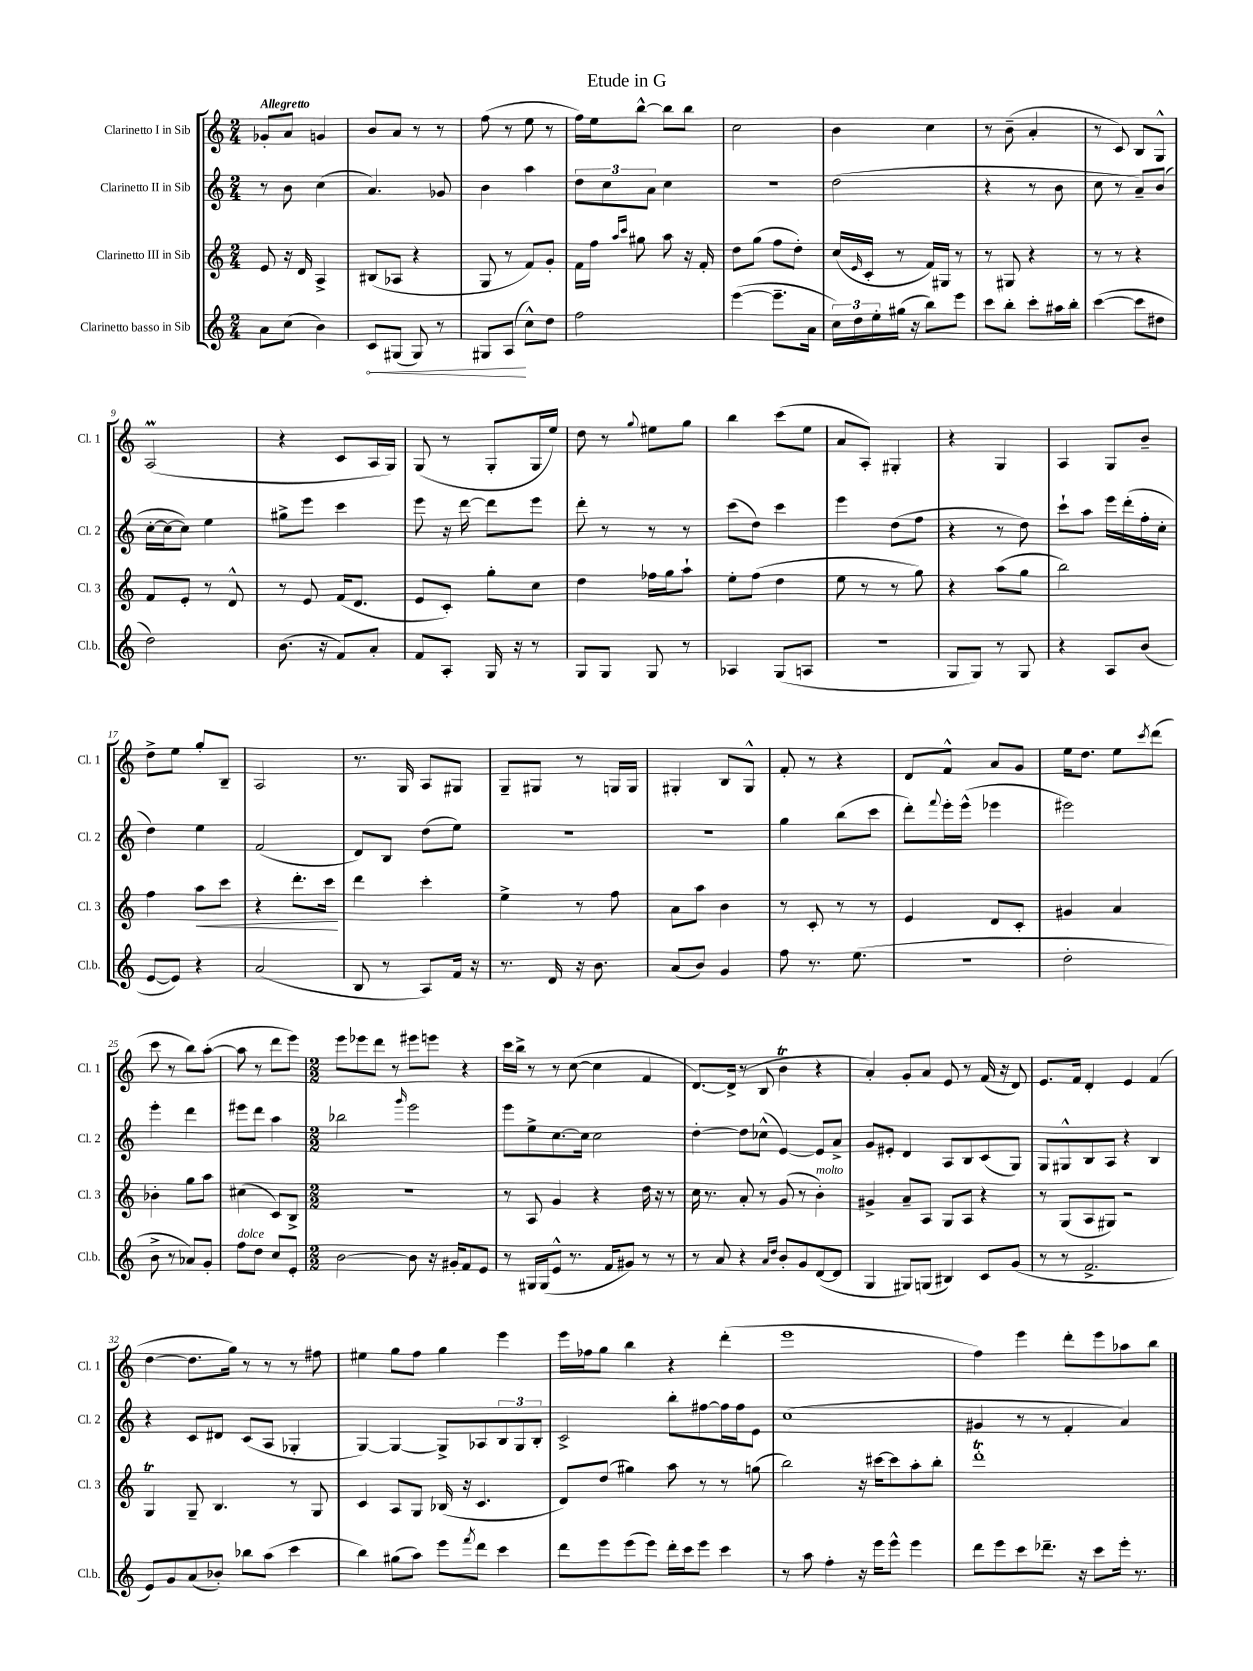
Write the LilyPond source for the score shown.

\header { title = "Etude in G" }
<<
\new StaffGroup <<
\new Staff = "s0" \with { instrumentName = "Clarinetto I in Sib" shortInstrumentName = "Cl. 1" } {
    \clef treble \key c \major \numericTimeSignature \time 2/4 \tempo "Allegretto"
    ges'8-. a'8 g'4 |
    b'8 a'8 r8 r8 |
    f''8( r8 e''8 r8 |
    f''16) e''16 b''8~-^ b''8 b''8 |
    c''2 |
    b'4 c''4 |
    r8 b'8--( a'4-. |
    r8 c'8) b8 g8-^ |
    a2\prall( |
    r4 c'8 a16 g16) |
    g8( r8 g8-. g16 e''16) |
    d''8 r8 \appoggiatura { g''8 } eis''8 g''8 |
    b''4 c'''8( e''8 |
    a'8 a8-.) gis4-. |
    r4 g4 |
    a4 g8 b'8-- |
    d''8-> e''8 g''8-. b8-- |
    a2 |
    r8. g16 a8 gis8 |
    g8-- gis8 r8 g16 g16 |
    gis4-. b8 gis8-^ |
    f'8-. r8 r4 |
    d'8 f'8-^ a'8 g'8 |
    e''16 d''8. e''8 \acciaccatura { c'''8 } d'''8( |
    c'''8 r8 b''8) a''8~-.( |
    a''8 r8 d'''8 e'''8) |
    \numericTimeSignature \time 2/2 e'''8 ees'''8 d'''8 r8 eis'''8 e'''8 r4 |
    c'''16 b''16-> r8 r8 c''8~( c''4 f'4 |
    d'8.~) d'16->( r8 b8 b'4\trill r4 |
    a'4-.) g'8-. a'8 e'8 r8 f'16( r16 d'8) |
    e'8. f'16 d'4-. e'4 f'4( |
    d''4~ d''8. g''16) r8 r8 r8 fis''8 |
    eis''4 g''8 f''8 g''4 e'''4 |
    e'''16 fes''16 g''8 b''4 r4 d'''4-.( |
    e'''1 |
    f''4) e'''4 d'''8-. e'''8 aes''8 b''8 \bar "|." |
}
\new Staff = "s1" \with { instrumentName = "Clarinetto II in Sib" shortInstrumentName = "Cl. 2" } {
    \clef treble \key c \major \numericTimeSignature \time 2/4
    r8 b'8 c''4( |
    a'4.) ges'8 |
    b'4 a''4 |
    \tuplet 3/2 { d''8 c''8 a'8 } c''4 |
    R2 |
    d''2( |
    r4 r8 b'8 |
    c''8 r8 a'8--) b'8( |
    c''16~-. c''16~ c''8) e''4 |
    gis''8-> e'''8 c'''4 |
    e'''8 r16 d'''16~ d'''8 e'''8 |
    d'''8-. r8 r8 r8 |
    c'''8( d''8) c'''4 |
    e'''4 d''8( f''8 |
    r4 r8 d''8) |
    c'''8-! a''8 e'''16 d'''16-.( f''16-. c''16-. |
    d''4) e''4 |
    f'2( |
    d'8) b8 d''8( e''8) |
    R2 |
    R2 |
    g''4 b''8( c'''8 |
    d'''8-.) \appoggiatura { f'''8 } e'''16-. e'''16-^( ees'''4 |
    eis'''2) |
    e'''4-. d'''4 |
    eis'''8 d'''8 a''4 |
    \numericTimeSignature \time 2/2 bes''2 \grace { g'''16 } e'''2 |
    e'''8 e''8-> c''8.~ c''16 c''2 |
    d''4~-. d''8 ces''8-^( e'4~) e'8 a'8-> |
    g'8 eis'8-. d'4 a8 b8 c'8( g8) |
    g8 gis8-^ b8 a8 r4 b4 |
    r4 c'8 dis'8 c'8( a8 ges4-. |
    g4~) g4~ g8-> aes8 \tuplet 3/2 { b8 g8 b8-. } |
    c'2-> b''8-. fis''8~ fis''16 fis''16 e'8 |
    c''1( |
    gis'4 r8 r8 f'4-. a'4) \bar "|." |
}
\new Staff = "s2" \with { instrumentName = "Clarinetto III in Sib" shortInstrumentName = "Cl. 3" } {
    \clef treble \key c \major \numericTimeSignature \time 2/4
    e'8 r16 d'16 a4-> |
    bis8( aes8 r4 |
    g8 r8 f'8) g'8-. |
    f'16 f''16 \grace { a''16 c'''16 } gis''8 a''8 r16 f'16-. |
    d''8 g''8( f''8 d''8-.) |
    c''16( \grace { e'16 } c'16-. r8 f'16) gis16 r8 |
    r8 gis8 r4 |
    r8 r8 r4 |
    f'8 e'8-. r8 d'8-^ |
    r8 e'8 f'16( d'8. |
    e'8 c'8-.) g''8-. c''8 |
    d''4 fes''16 g''16 a''8-! |
    e''8-. f''8( d''4 |
    e''8 r8 r8 g''8) |
    r4 a''8( g''8 |
    b''2) |
    f''4 a''8\< c'''8 |
    r4 d'''8.-. c'''16\! |
    d'''4 c'''4-. |
    e''4-> r8 f''8 |
    a'8 a''8 b'4 |
    r8 c'8-. r8 r8 |
    e'4 d'8 c'8-. |
    gis'4 a'4 |
    bes'4-. g''8 a''8 |
    cis''4( c'8) b8-> |
    \numericTimeSignature \time 2/2 R1 |
    r8 a8 g'4 r4 d''16 r16 r8 |
    c''16 r8. a'8-. r8 g'8( r8 b'4-.^\markup { \italic "molto" }) |
    gis'4-> a'8-- a8 g8 a8 r4 |
    r8 g8( a8 gis8) r2 |
    g4\trill g8-- b4. r8 g8 |
    c'4 a8 g8 bes16( r16 c'4. |
    d'8) d''8( gis''4) a''8 r8 r8 g''8( |
    b''2) r16 cis'''16~ cis'''8 a''8-. b''8-. |
    d'''1-.\trill \bar "|." |
}
\new Staff = "s3" \with { instrumentName = "Clarinetto basso in Sib" shortInstrumentName = "Cl.b." } {
    \clef treble \key c \major \numericTimeSignature \time 2/4
    a'8 c''8( b'4) |
    \once \override Hairpin.circled-tip = ##t c'8\< gis8( gis8) r8 |
    gis8 a8\!( c''8-^) d''8 |
    f''2 |
    e'''4~( e'''8.-- a'16 |
    \tuplet 3/2 { c''16) d''16 e''16-. } gis''16( r16 b''8) e'''8 |
    c'''8 b''8-. c'''8-. ais''16 b''16-. |
    c'''4~( c'''8 dis''8 |
    d''2) |
    b'8.( r16 f'8) a'8-. |
    f'8 a8-. g16 r16 r8 |
    g8 g8 g8 r8 |
    aes4 g8( a8 |
    R2 |
    g8 g8) r8 g8 |
    r4 a8 b'8( |
    e'8~ e'8) r4 |
    a'2( |
    b8 r8 a8) f'16 r16 |
    r8. d'16 r16 b'8. |
    a'8( b'8) g'4 |
    f''8 r8. e''8.( |
    R2 |
    d''2-. |
    b'8-> r8 aes'8) g'8-. |
    f''8^\markup { \italic "dolce" } d''8 c''8 e'8-. |
    \numericTimeSignature \time 2/2 b'2~ b'8 r16 gis'16-. f'8 e'8 |
    r8 gis16 gis16( e'8-^ r8. f'16 gis'8) r8 r8 |
    r8 a'8 r4 \grace { a'16 d''16 } b'8-. g'8 d'8~( d'8 |
    g4 gis8) g8( bis4) c'8 g'8( |
    r8 r8 f'2.-> |
    e'8) g'8 a'8( bes'8-.) bes''8 a''8( c'''4 |
    b''4) gis''8( a''8) e'''8 \acciaccatura { f'''8 } d'''8 c'''4 |
    d'''8 e'''8 e'''8( e'''8) d'''16-. c'''16 e'''8 c'''4 |
    r8 a''8 f''4-. r16 e'''16 e'''8-^ e'''4 |
    d'''8 e'''8 c'''8 des'''8.-- r16 c'''8 e'''16-. r8. \bar "|." |
}
>>
>>
